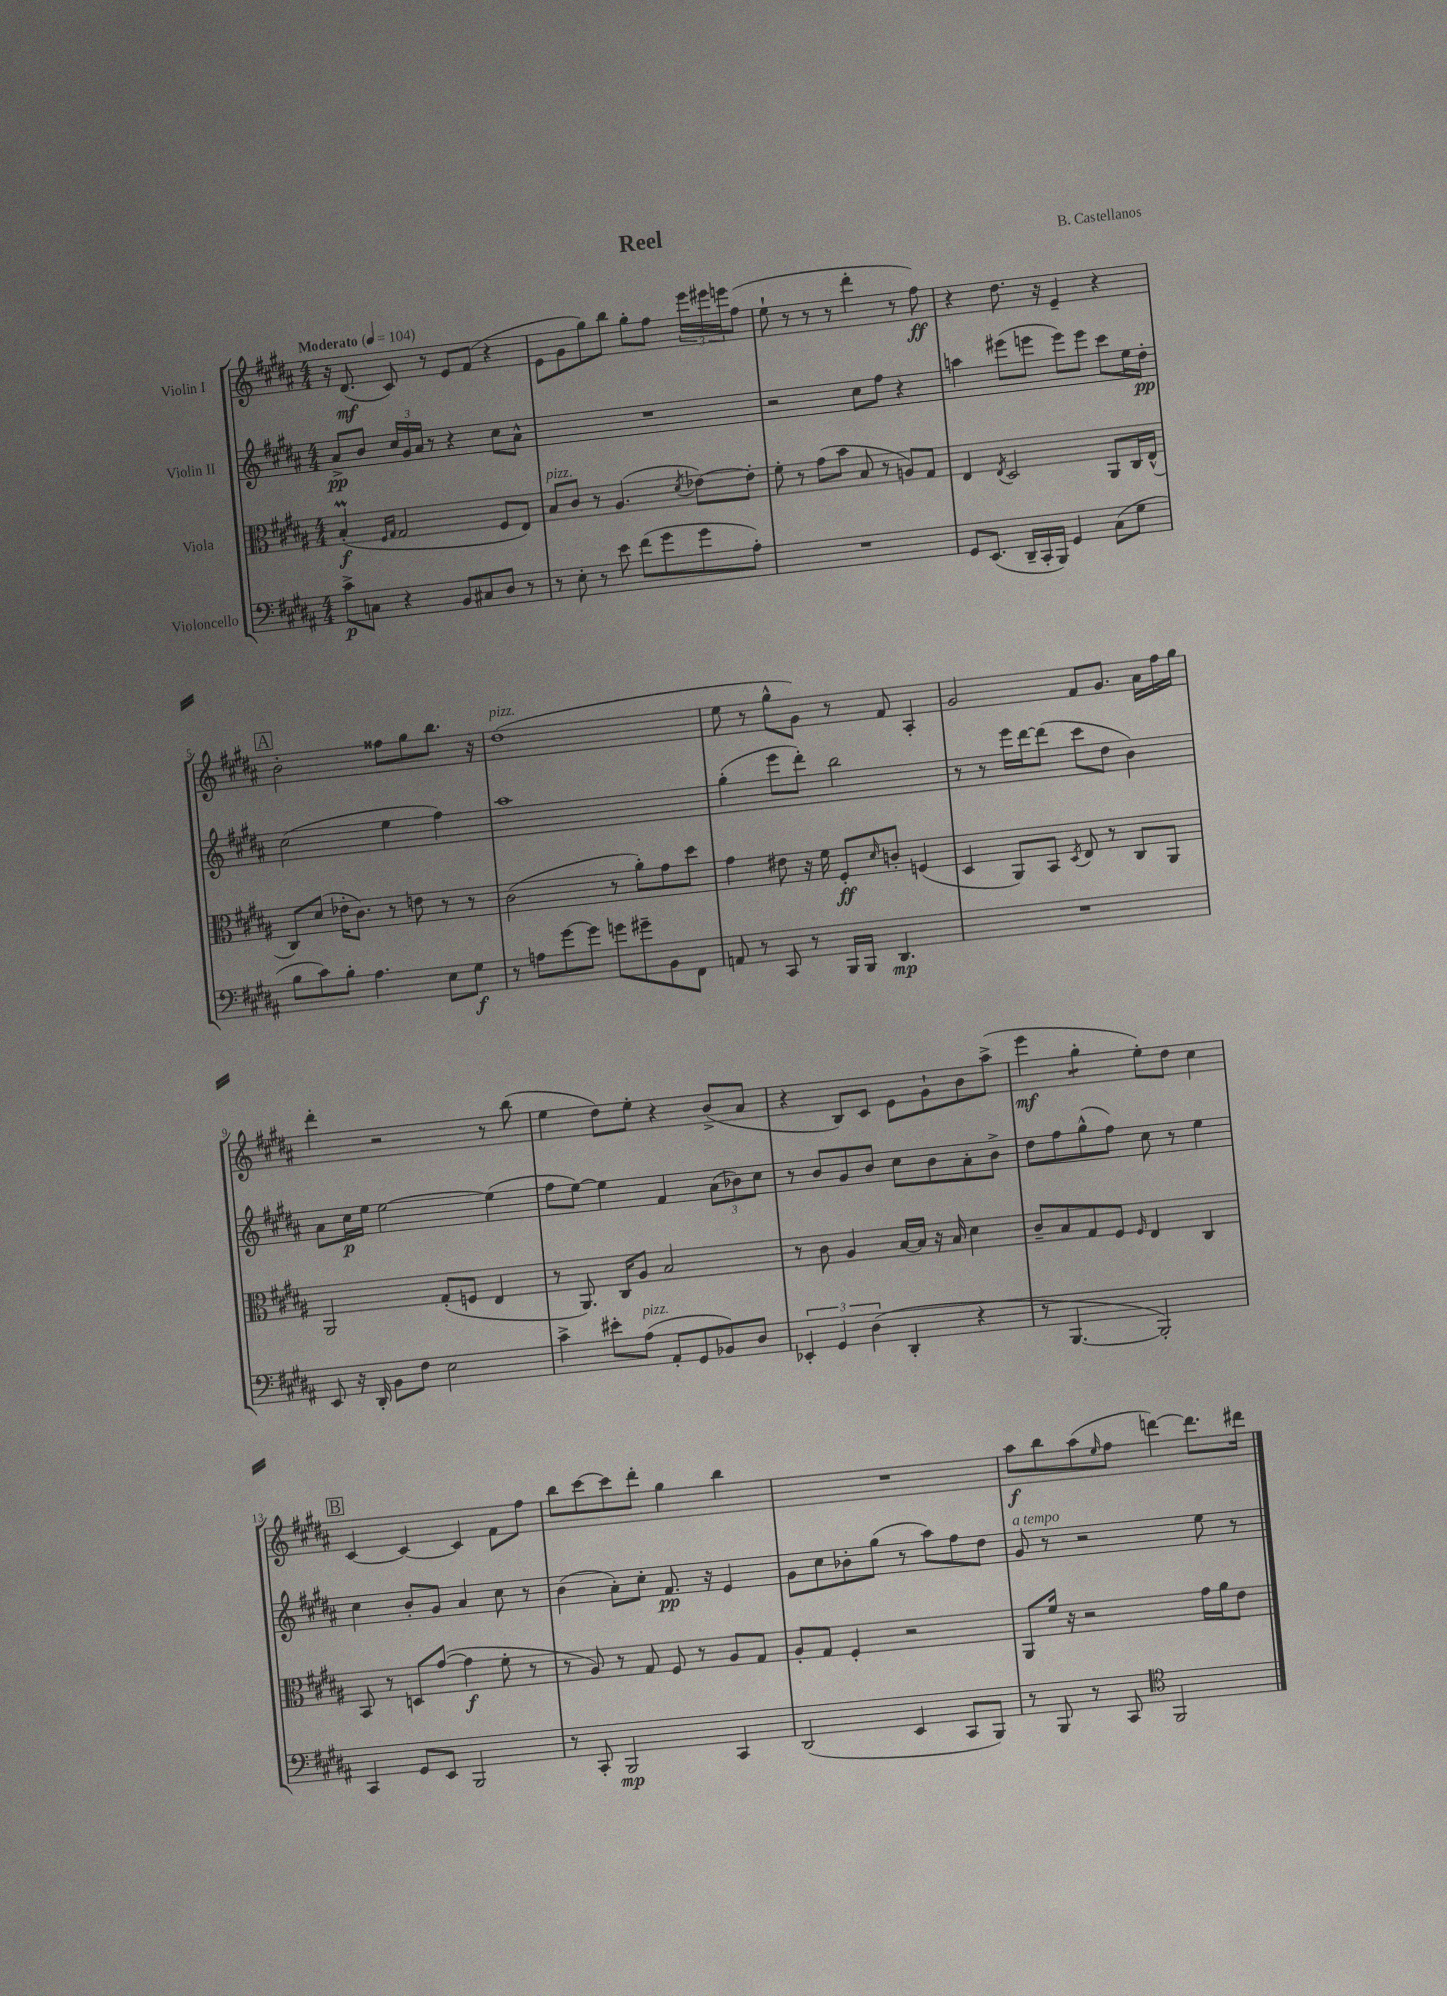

**kern	**kern	**kern	**kern
*staff4	*staff3	*staff2	*staff1
*clefF4	*clefC3	*clefG2	*clefG2
*k[f#c#g#d#a#]	*k[f#c#g#d#a#]	*k[f#c#g#d#a#]	*k[f#c#g#d#a#]
*M4/4	*M4/4	*M4/4	*M4/4
*MM104	*MM104	*MM104	*MM104
8c#^	(4B'	8a#^	16r
.	.	.	(8.d#
8C	.	8b	.
.	16qqF#	.	.
.	16qqG#	.	.
4r	2G#	24cc#	8c#)
.	.	24g#	.
.	.	24a#	.
.	.	8r	8r
8BB	.	4r	8e
8C#	.	.	(8f#
8D#	8F#	8cc#	4r
8r	8E)	8a#^^	.
=	=	=	=
8r	8B	1r	8e
8E'	8c#	.	8g#
8r	8r	.	8gg#)
8e	(4.A#	.	8bb
(8f#	.	.	8gg#'
8g#	.	.	8ff#
.	8qd#	.	.
8g#	[8e-)	.	24eee
.	.	.	24eee#
.	.	.	24eee
8A#')	8e-']	.	(8ff#
=	=	=	=
1r	8f#'	2r	8ee`
.	8r	.	8r
.	(8g#	.	8r
.	8b	.	8r
.	8B	8cc#	4ddd#'
.	8r	8ff#	.
.	8A)	4r	8r
.	8G#	.	8ff#)
=	=	=	=
8GG#	4E	4aa	4r
(8.EE	.	.	.
.	8qE	.	.
.	2D#	(8eee#	8.dd#
16DD#~	.	.	.
16CC#'	.	8eee	.
16BBB)	.	.	16r
4GG#	.	8eee)	4e~
.	.	8eee	.
(8C#	8AA#	8ccc#	4r
8G#	16C#	16ee	.
.	(16E^^	16dd#'	.
=	=	=	=
8B	8C#)	(2cc#	2b'
8c#)	(8d#	.	.
8B'	16e-'	.	.
.	8.c#)	.	.
4.A#	.	.	.
.	8r	4ee	8ff##
.	8e	.	8gg#
8E	8r	4ff#)	8.bb
8G#	8r	.	.
.	.	.	16r
=	=	=	=
8r	(2c#	1aa#	(1dd#
8A	.	.	.
[8g#	.	.	.
8g#]	.	.	.
8g	8r	.	.
8g#~	8a#')	.	.
8BB	8g#	.	.
8FF#	8dd#	.	.
=	=	=	=
8AA	4g#	(4gg#'	8ee
8r	.	.	8r
8CC#	8e#	8eee	8gg#^^
8r	16r	8ddd#')	8g#)
.	16f#	.	.
16BBB	8F#'	2bb	8r
16BBB	.	.	.
.	16qqd#	.	.
4.DD#	8c'	.	8f#
.	(4F	.	4A#'
=	=	=	=
1r	4D#	8r	2g#
.	.	8r	.
.	8AA#)	16eee	.
.	.	[16ddd#	.
.	8BB	(8ddd#]	.
.	8qD#	.	.
.	8E	8ccc#	8f#
.	8r	8dd#	8.g#
.	8C#	4b)	.
.	.	.	16a#
.	8AA#	.	16ff#
.	.	.	16gg#
=	=	=	=
8EE	2AA#	8a#	4ddd#'
16r	.	16cc#	.
16DD#'	.	16ee	.
8BB	.	[2ee	2r
8F#	.	.	.
2E	(8G#'	.	.
.	8F	.	.
.	4E	(4ee]	8r
.	.	.	(8bb
=	=	=	=
4c#^	8r	8ff#	4ee
.	8.AA#)	[8ee)	.
8e#'	.	4ee]	8dd#)
.	16C#	.	.
(8A#	8A#	.	8ee'
8AA#'	2B	4f#	4r
8GG#	.	.	.
8BB-)	.	(12a#	(8b^
.	.	12b-)	.
8D#	.	.	8a#
.	.	12cc#	.
=	=	=	=
6EE-'	8r	8r	4r
.	8c#	8b	.
6GG#	.	.	.
.	4A#	8g#	8B)
(6D#	.	.	.
.	.	8b	8c#
4DD#'	[16B	8cc#	8e
.	16B]	.	.
.	16r	8b	8g#`
.	16B	.	.
4r	4d#	8a#'	8b
.	.	8b^	(8aa#^
=	=	=	=
8r	8c#~	8dd#	4eee
[4.BBB	8B	8ff#	.
.	8G#	(8gg#^^	4gg#'
.	8F#	8ff#)	.
.	16qqF#	.	.
2BBB'])	4E	8cc#	8ee')
.	.	8r	8dd#
.	4C#	4ee	4cc#
=	=	=	=
4CC#	8BB	4cc#	[4c#
.	8r	.	.
8GG#	8D	8b'	4c#_
8EE	([8g#	8g#	.
2BBB	4g#]	4a#	4c#]
.	8f#'	8cc#	8f#
.	8r	8r	8ff#
=	=	=	=
8r	8r	(4b	8bb
8CC#'	8A#)	.	[8ccc#
2BBB	8r	8a#')	8ccc#]
.	8G#	8cc#'	8ddd#'
.	8F#	8.f#	4gg#
.	8r	.	.
.	.	16r	.
4CC#	8A#	4e	4bb
.	8G#	.	.
=	=	=	=
(2DD#	8A#'	8g#	1r
.	8G#	8cc#	.
.	4F#'	8b-'	.
.	.	(8gg#	.
4EE	2r	8r	.
.	.	8aa#)	.
8CC#	.	8ff#	.
8BBB)	.	8dd#	.
=	=	=	=
8r	8AA#	8g#	8aa#
8BBB	16f#	8r	8bb
.	16r	.	.
8r	2r	2r	(8aa#
.	.	.	16qqee
8CC#	.	.	8ff#
*clefC4	*	*	*
2FF#	.	.	[4ddd)
.	16g#	8ee	8.ddd]
.	16a#	.	.
.	8e	8r	.
.	.	.	16ddd#
==	==	==	==
*-	*-	*-	*-
